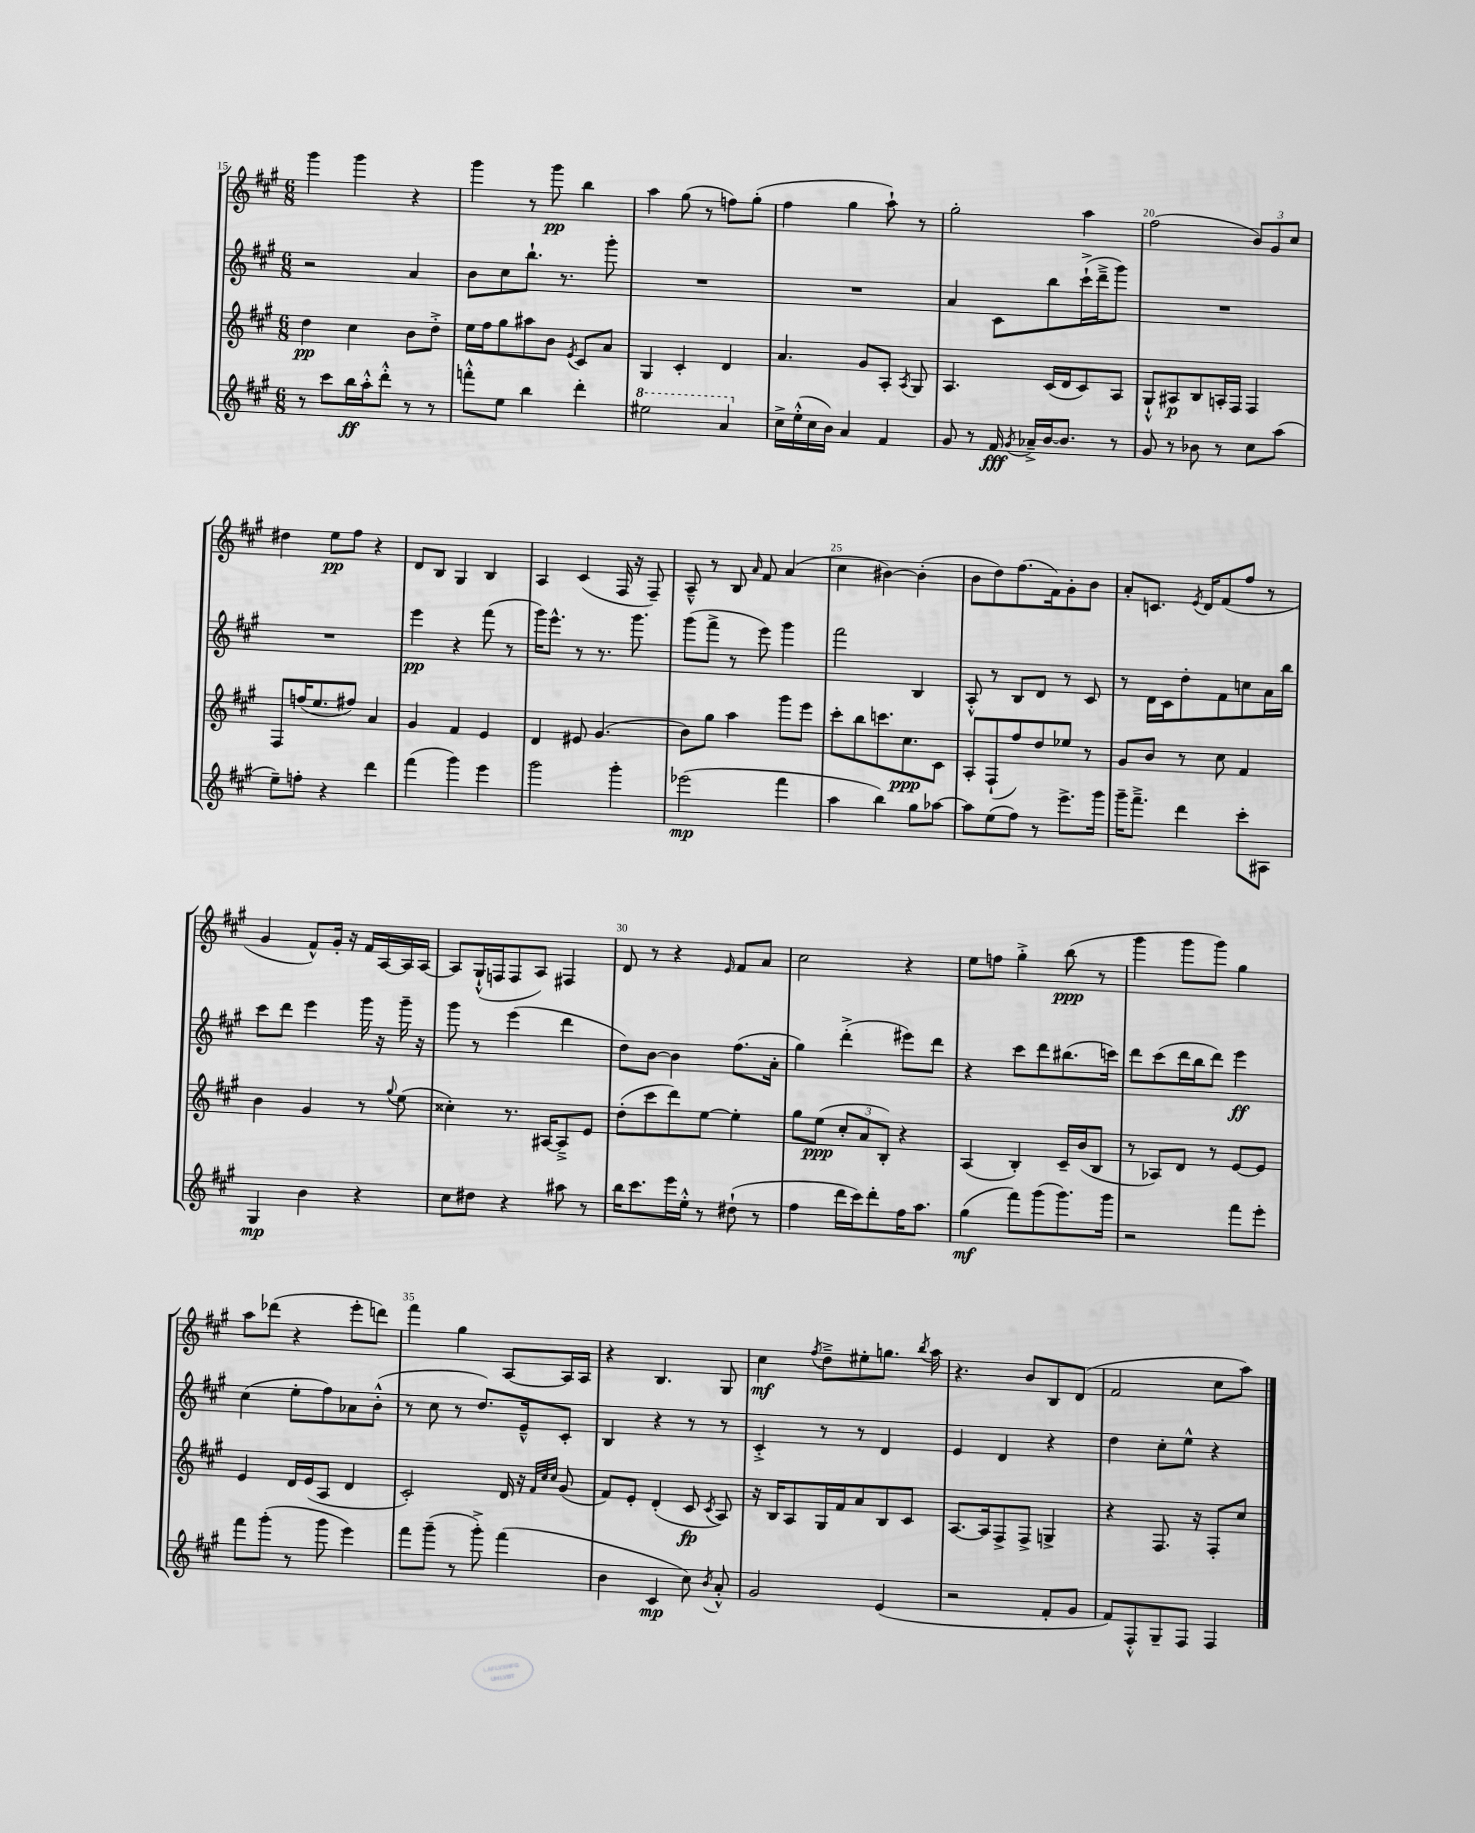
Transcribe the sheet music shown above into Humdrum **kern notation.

**kern	**dynam	**kern	**dynam	**kern	**dynam	**kern	**dynam
*part4	*part4	*part3	*part3	*part2	*part2	*part1	*part1
*staff4	*staff4	*staff3	*staff3	*staff2	*staff2	*staff1	*staff1
*clefG2	*	*clefG2	*	*clefG2	*	*clefG2	*
*k[f#c#g#]	*	*k[f#c#g#]	*	*k[f#c#g#]	*	*k[f#c#g#]	*
*M6/8	*	*M6/8	*	*M6/8	*	*M6/8	*
=15	=15	=15	=15	=15	=15	=15	=15
8r	.	4dd\	pp	2r	.	4ggg#\	.
8ccc#\L	.	.	.	.	.	.	.
16bb\L	ff	4cc#\	.	.	.	4ggg#\	.
16aa'^^\J	.	.	.	.	.	.	.
8ddd'^^\J	.	.	.	.	.	.	.
8r	.	8b\L	.	4a/	.	4r	.
8r	.	8dd'^\J	.	.	.	.	.
=16	=16	=16	=16	=16	=16	=16	=16
8fffn'^^\L	.	16ee\LL	.	8b\L	.	4ggg#\	.
.	.	16ff#\J	.	.	.	.	.
8ee\J	.	8gg#\	.	8cc#\	.	.	.
4bb\	.	8aa#X\	.	8.bb`\J	.	8r	.
.	.	8b\J	.	.	.	8ggg#\	pp
.	.	.	.	8.r	.	.	.
.	.	8qe/	.	.	.	.	.
4ddd'\	.	8c#/L	.	.	.	4bb\	.
.	.	8a/J	.	8ggg#'\	.	.	.
=17	=17	=17	=17	=17	=17	=17	=17
*8va	*	*	*	*	*	*	*
2eee#X\	.	4G#/	.	2.r	.	4aa\	.
.	.	4c#'/	.	.	.	(8gg#\	.
.	.	.	.	.	.	8r	.
4aa/	.	4d/	.	.	.	8ffn\L)	.
.	.	.	.	.	.	(8gg#'\J	.
=18	=18	=18	=18	=18	=18	=18	=18
*X8va	*	*	*	*	*	*	*
16cc#^\LL	.	4.a/	.	2.r	.	4ff#\	.
(16ee'^^\	.	.	.	.	.	.	.
16cc#\	.	.	.	.	.	.	.
16b\JJ)	.	.	.	.	.	.	.
4a/	.	.	.	.	.	4gg#\	.
.	.	8g#/L	.	.	.	.	.
4f#/	.	8A'/J	.	.	.	8aa`\)	.
.	.	8qA/	.	.	.	.	.
.	.	8G#/	.	.	.	8r	.
=19	=19	=19	=19	=19	=19	=19	=19
8g#/	.	4.A/	.	4a/	.	2gg#'\	.
8r	.	.	.	.	.	.	.
16f#/	fff	.	.	8c#\L	.	.	.
8qg#/	.	.	.	.	.	.	.
16a-X~^/LL	.	.	.	.	.	.	.
[16b/J	.	(16c#/LL	.	8bb\	.	.	.
8.b/J]	.	16d/J	.	.	.	.	.
.	.	8c#/)	.	(16ccc#`^\L	.	4aa\	.
.	.	.	.	16ddd~^\J	.	.	.
8r	.	8A/J	.	8ggg#\J)	.	.	.
=20	=20	=20	=20	=20	=20	=20	=20
8g#/	.	8G#`^^/L	.	2.r	.	(2ff#\	.
8r	.	8A#X/	p	.	.	.	.
8b-X\	.	8B/	.	.	.	.	.
8r	.	16An'/L	.	.	.	.	.
.	.	16F#/JJ	.	.	.	.	.
8cc#\L	.	4F#/	.	.	.	12b/L)	.
.	.	.	.	.	.	12g#/	.
(8aa\J	.	.	.	.	.	.	.
.	.	.	.	.	.	12cc#/J	.
!!LO:LB:g=z
=21	=21	=21	=21	=21	=21	=21	=21
8ee~\L)	.	8F#/L	.	2.r	.	4dd#X\	.
8ffn'\J	.	(16ffn/K	.	.	.	.	.
.	.	8.ee/	.	.	.	.	.
4r	.	.	.	.	.	8ee\L	pp
.	.	8ff#X/J)	.	.	.	8ff#\J	.
4ddd\	.	4a/	.	.	.	4r	.
=22	=22	=22	=22	=22	=22	=22	=22
(4fff#\	.	4g#/	.	4eee\	pp	8d/L	.
.	.	.	.	.	.	8B/J	.
4ggg#\)	.	4f#/	.	4r	.	4G#/	.
4eee\	.	4e/	.	(8fff#\	.	4B/	.
.	.	.	.	8r	.	.	.
=23	=23	=23	=23	=23	=23	=23	=23
2ggg#\	.	4d/	.	16ggg#\KL)	.	4A/	.
.	.	.	.	8.eee^^\J	.	.	.
.	.	8e#X/	.	8r	.	(4c#/	.
.	.	(4.g#/	.	8.r	.	.	.
4ggg#'\	.	.	.	.	.	16F#/	.
.	.	.	.	8.ggg#\	.	16r	.
.	.	.	.	.	.	8F#~/)	.
=24	=24	=24	=24	=24	=24	=24	=24
(2eee-X\	mp	8b\L)	.	(8ggg#\L	.	8A~^^/	.
.	.	8gg#\J	.	8fff#^\J	.	8r	.
.	.	4aa\	.	8r	.	8B/	.
.	.	.	.	.	.	16qqa/	.
.	.	.	.	8eee\)	.	8f#/	.
4fff#\	.	8ggg#\L	.	4ggg#\	.	(4a/	.
.	.	8eee\J	.	.	.	.	.
=25	=25	=25	=25	=25	=25	=25	=25
4aa\	.	8ccc#'\L	.	2fff#\	.	4cc#\	.
.	.	8bb\	.	.	.	.	.
4bb\)	.	8.cccn\	.	.	.	[4b#X\)	.
.	.	8.cc#\	ppp	.	.	.	.
8gg#\L	.	.	.	4B/	.	(4b#'\]	.
[8aa-X\J	.	8c#\J	.	.	.	.	.
=26	=26	=26	=26	=26	=26	=26	=26
8aa-\L]	.	8A'/L	.	8A'^^/	.	8b\L	.
(8ee\	.	(8F#`/	.	8r	.	8dd\)	.
8ff#\J)	.	8ff#/)	.	8B/L	.	(8.ff#\	.
8r	.	8dd/	.	8d/J	.	.	.
.	.	.	.	.	.	16f#\k)	.
8.eee^\L	.	8ee-X/J	.	8r	.	8g#'\	.
.	.	8r	.	8c#/	.	8b\J	.
16ggg#\Jk	.	.	.	.	.	.	.
=27	=27	=27	=27	=27	=27	=27	=27
16ggg#~\KL	.	8g#/L	.	8r	.	8a'/L	.
8.fff#~^\J	.	.	.	.	.	.	.
.	.	8b/J	.	16d\LL	.	8.cn/J	.
.	.	.	.	16c#\J	.	.	.
4ddd\	.	8r	.	8dd'\	.	.	.
.	.	.	.	.	.	8qe/	.
.	.	.	.	.	.	16d/KL	.
.	.	8cc#\	.	8f#\	.	(8f#/	.
8ccc#'\L	.	4f#/	.	8ccn\	.	8ff#/J	.
8A#X\J	.	.	.	16a\L	.	8r	.
.	.	.	.	16bb\JJ	.	.	.
!!LO:LB:g=z
=28	=28	=28	=28	=28	=28	=28	=28
4G#/	mp	4b\	.	8ccc#\L	.	4g#/	.
.	.	.	.	8ddd\J	.	.	.
4b\	.	4g#/	.	4eee\	.	8f#^^/L)	.
.	.	.	.	.	.	16g#'/Jk	.
.	.	.	.	.	.	16r	.
4r	.	8r	.	16ggg#\	.	16f#/LL	.
.	.	.	.	16r	.	[16A/	.
.	.	8qqgg#/	.	.	.	.	.
.	.	(8ee\	.	16ggg#~\	.	16A/]	.
.	.	.	.	16r	.	[16A/JJ	.
=29	=29	=29	=29	=29	=29	=29	=29
8cc#\L	.	4cc##X'\)	.	8ggg#\	.	8A/L]	.
8dd#X\J	.	.	.	8r	.	(16G#`^^/L	.
.	.	.	.	.	.	16Fn/J	.
4r	.	8.r	.	(4eee\	.	8F/	.
.	.	.	.	.	.	8A/J)	.
.	.	[16A#X/KL	.	.	.	.	.
8aa#X\	.	8A#~^/]	.	4ddd\	.	4F#X/	.
8r	.	8e/J	.	.	.	.	.
=30	=30	=30	=30	=30	=30	=30	=30
16bb\KL	.	(8dd'\L	.	8dd\L)	.	8d/	.
8.ccc#\	.	.	.	.	.	.	.
.	.	8ccc#\	.	[8b\J	.	8r	.
16eee\L	.	8ddd\)	.	4b\]	.	4r	.
16ee'^^\JJ	.	.	.	.	.	.	.
8r	.	[8ee\J	.	.	.	.	.
.	.	.	.	.	.	16qqe/	.
(8dd#X`\	.	4ee'\]	.	(8.ff#\L	.	8f#/L	.
8r	.	.	.	.	.	8a/J	.
.	.	.	.	16a'\Jk	.	.	.
=31	=31	=31	=31	=31	=31	=31	=31
4ff#\	.	8gg#\L	.	4gg#\)	.	2cc#\	.
.	.	(8ee\J	ppp	.	.	.	.
16ddd\LL	.	12cc#'/L	.	(4ddd'^\	.	.	.
16ccc#\J)	.	.	.	.	.	.	.
.	.	12a/	.	.	.	.	.
8ddd'\	.	.	.	.	.	.	.
.	.	12B'/J)	.	.	.	.	.
16ff#\K	.	4r	.	8eee#X\L)	.	4r	.
8.aa\J	.	.	.	.	.	.	.
.	.	.	.	8ddd\J	.	.	.
=32	=32	=32	=32	=32	=32	=32	=32
(4gg#\	mf	(4A/	.	4r	.	8ee\L	.
.	.	.	.	.	.	8ffn\J	.
8fff#\L)	.	4B'/)	.	8ccc#\L	.	4gg#'^\	.
(8ggg#\	.	.	.	8ddd\	.	.	.
8.ggg#\)	.	16c#~/LL	.	(8.bb#X\	.	(8bb\	ppp
.	.	(16b/J	.	.	.	.	.
.	.	8B/J	.	.	.	8r	.
16ggg#\Jk	.	.	.	16cccn\Jk)	.	.	.
=33	=33	=33	=33	=33	=33	=33	=33
2r	.	8r	.	8ddd\L	.	4ggg#\	.
.	.	8A-X/L)	.	(8ccc#\	.	.	.
.	.	8d/J	.	16ddd\L	.	8ggg#\L	.
.	.	.	.	16bb\J	.	.	.
.	.	8r	.	8ddd\J)	.	8ggg#\J)	.
8fff#\L	.	[8e/L	.	4eee\	ff	4gg#\	.
8eee'\J	.	8e/J]	.	.	.	.	.
!!LO:LB:g=z
=34	=34	=34	=34	=34	=34	=34	=34
8fff#\L	.	4e/	.	(4cc#\	.	8aa\L	.
(8ggg#'\J	.	.	.	.	.	(8ddd-X\J	.
8r	.	16d/LL	.	8ee'\L	.	4r	.
.	.	(16e/J	.	.	.	.	.
8ggg#\	.	8A/J	.	8ff#\)	.	.	.
4eee\)	.	4d/	.	8a-X\	.	8eee'\L	.
.	.	.	.	(8b'^^\J	.	8dddn\J)	.
=35	=35	=35	=35	=35	=35	=35	=35
8fff#\L	.	2c#'/)	.	8r	.	4fff#\	.
(8ggg#~\J	.	.	.	8cc#\	.	.	.
8r	.	.	.	8r	.	4gg#\	.
8ggg#'^\)	.	.	.	8.dd/L)	.	.	.
(4fff#\	.	16d/	.	.	.	[8A/L	.
.	.	16r	.	16e~^^/k	.	.	.
.	.	32qqf#/LLL	.	.	.	.	.
.	.	32qqcc#/	.	.	.	.	.
.	.	32qqcc#/JJJ	.	.	.	.	.
.	.	(8g#/	.	8c#'/J	.	16A/L]	.
.	.	.	.	.	.	16A/JJ	.
=36	=36	=36	=36	=36	=36	=36	=36
4b\	.	8f#/L)	.	4B/	.	4r	.
.	.	8e'/J	.	.	.	.	.
4c#/	mp	(4d'/	.	4r	.	4.B/	.
8cc#\)	.	8c#/	fp	8r	.	.	.
8qb/	.	8qc#/	.	.	.	.	.
8a'^^/	.	8A/)	.	8r	.	8G#/	.
=37	=37	=37	=37	=37	=37	=37	=37
2g#/	.	16r	.	4c#'^/	.	4cc#\	mf
.	.	16B/KL	.	.	.	.	.
.	.	8A/	.	.	.	.	.
.	.	.	.	.	.	8qff#/	.
.	.	16G#/L	.	8r	.	8dd~^\L	.
.	.	16f#/J	.	.	.	.	.
.	.	8a/	.	8r	.	8ee#X'\	.
(4e/	.	8B/	.	4d/	.	8.ggn\J	.
.	.	8c#/J	.	.	.	.	.
.	.	.	.	.	.	8qbb/	.
.	.	.	.	.	.	16aa\	.
=38	=38	=38	=38	=38	=38	=38	=38
2r	.	[8.A/L	.	4e/	.	4.r	.
.	.	16A/k]	.	.	.	.	.
.	.	8F#^/	.	4d/	.	.	.
.	.	8F#^/J	.	.	.	8b/L	.
8f#'/L	.	4Gn^/	.	4r	.	8B/	.
8g#/J	.	.	.	.	.	(8d/J	.
=39	=39	=39	=39	=39	=39	=39	=39
8f#/L)	.	4r	.	4dd\	.	2f#/	.
8F#'^^/	.	.	.	.	.	.	.
8G#~/	.	8.F#/	.	8cc#'\L	.	.	.
8F#/J	.	.	.	8ee^^\J	.	.	.
.	.	16r	.	.	.	.	.
4F#/	.	8F#'/L	.	4r	.	8cc#\L	.
.	.	8cc#/J	.	.	.	8aa\J)	.
==	==	==	==	==	==	==	==
*-	*-	*-	*-	*-	*-	*-	*-
